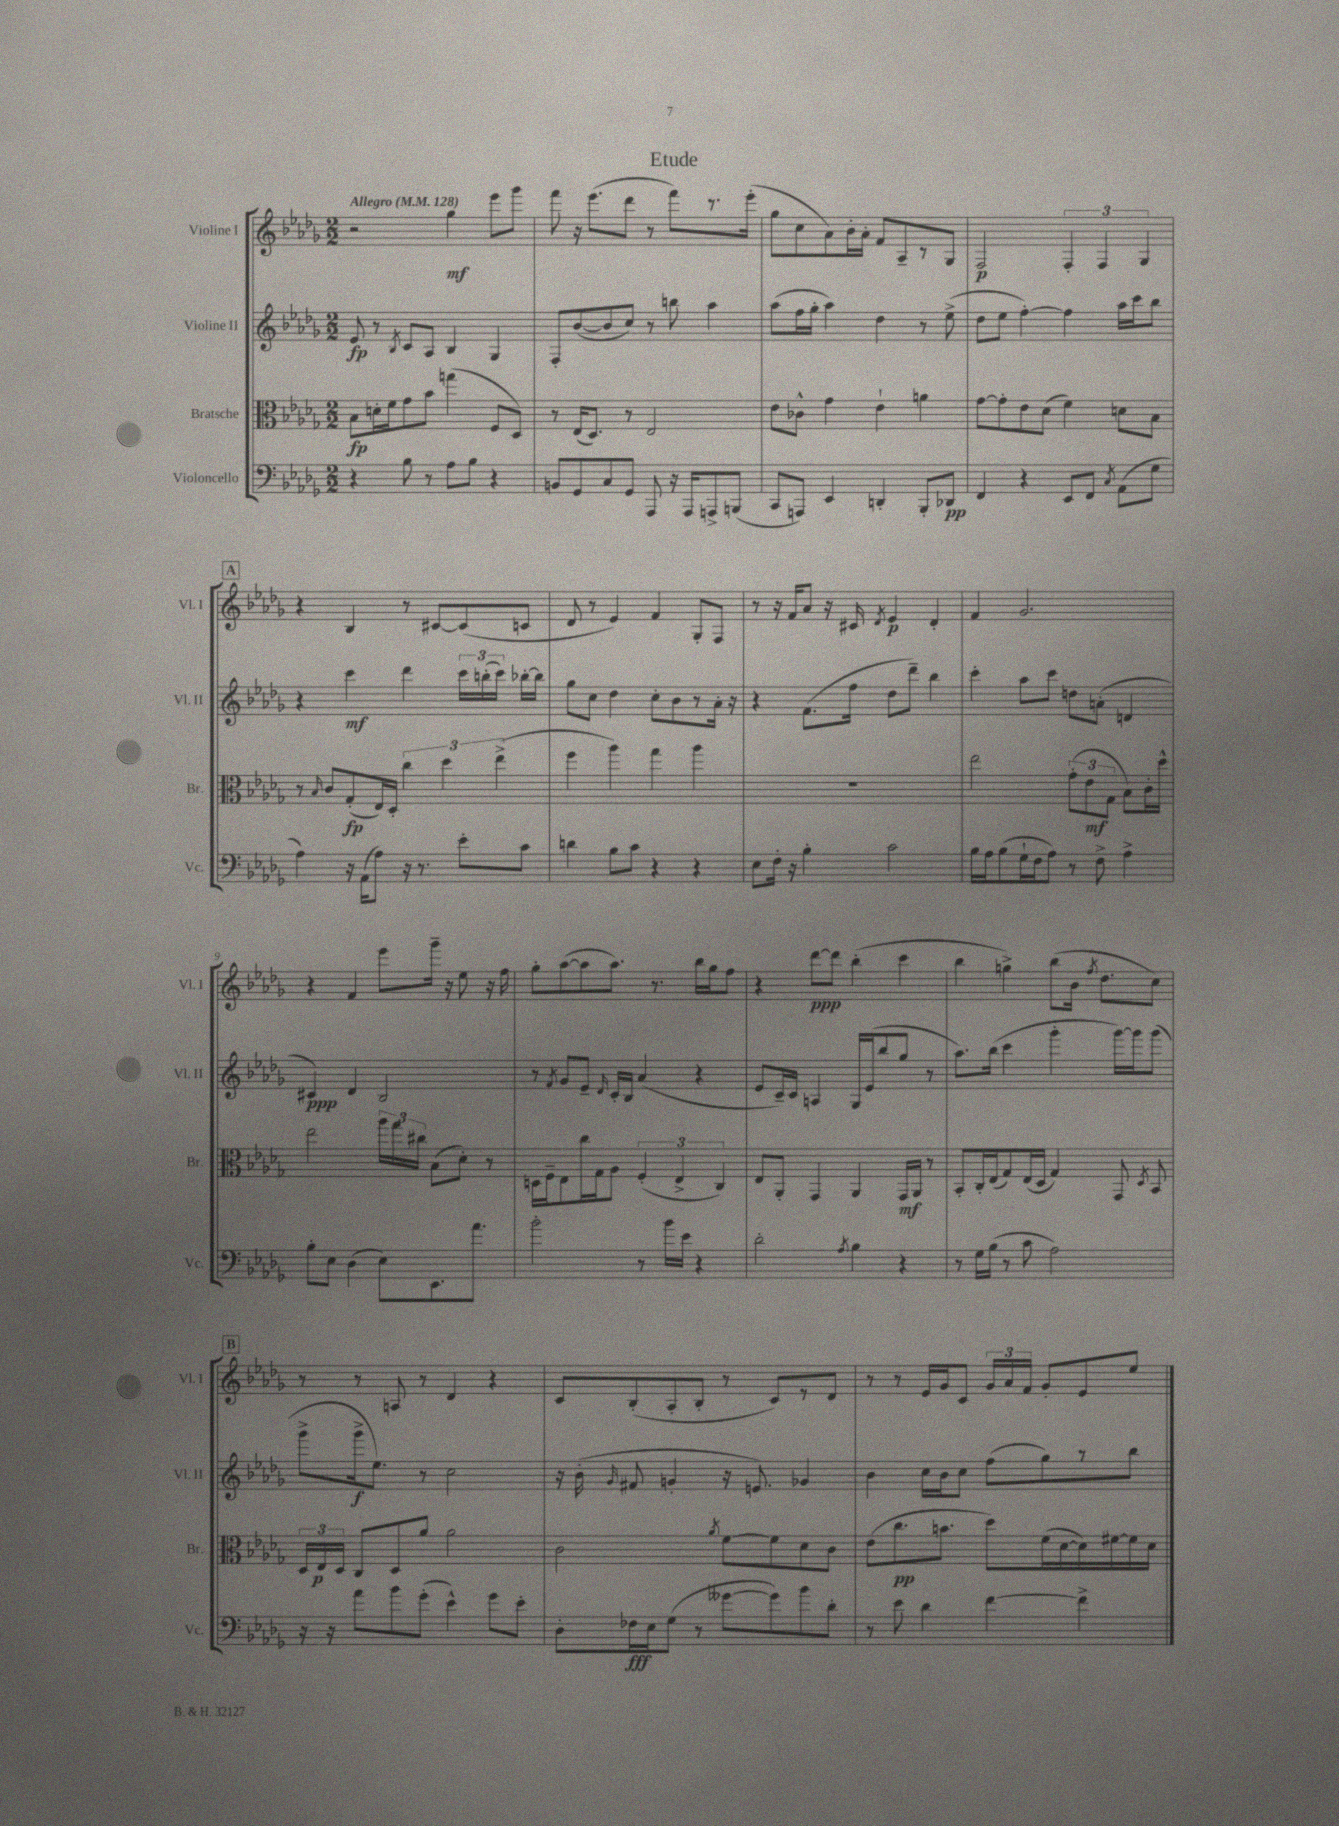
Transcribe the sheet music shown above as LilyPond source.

\header { title = "Etude" }
<<
\new StaffGroup <<
\new Staff = "s0" \with { instrumentName = "Violine I" shortInstrumentName = "Vl. I" } {
    \clef treble \key des \major \numericTimeSignature \time 2/2 \tempo "Allegro" 4 = 128
    \autoBeamOff r2 ges''4\mf ees'''8[ ges'''8] |
    f'''8 r16 ees'''8.[( des'''8] r8 f'''8[) r8. ees'''16]-.( |
    ges''8[ c''8 aes'8) bes'16-. aes'16]-. f'8[ aes8-- r8 ges8] |
    f2\p \tuplet 3/2 { f4-. f4 ges4 } |
    \mark \markup { \box "A" } r4 bes4 r8 cis'8[~ cis'8( c'8] |
    des'8 r8 ees'4) f'4 ges8[-. f8] |
    r8 r16 f'16[ aes'8] r16 cis'16 \acciaccatura { des'8 } ees'4\p des'4-. |
    f'4 ges'2. |
    r4 f'4 ees'''8[ ges'''16]-- r16 ees''8 r16 f''16 |
    ges''8[-. aes''8~( aes''8 aes''8.]) r8. bes''16[ ges''16 f''8] |
    r4 des'''8[~\ppp des'''8] bes''4-.( c'''4 |
    bes''4 g''4->) bes''8[( bes'16] \acciaccatura { f''8 } des''8.[ c''8]) |
    \mark \markup { \box "B" } r8 r8 a8 r8 des'4 r4 |
    c'8[ bes8-.( aes8-. bes8]-. r8 c'8[) r8 des'8] |
    r8 r8 ees'16[ ges'16 c'8] \tuplet 3/2 { ges'16[ aes'16 f'16] } ges'8[-. ees'8 ees''8] \bar "|." |
}
\new Staff = "s1" \with { instrumentName = "Violine II" shortInstrumentName = "Vl. II" } {
    \clef treble \key des \major \numericTimeSignature \time 2/2
    \autoBeamOff ees'8\fp r8 \acciaccatura { bes8 } c'8[ aes8] bes4 ges4 |
    f8[-. bes'8~( bes'8 c''8]) r8 b''8 aes''4 |
    aes''8[( f''16 ges''16]-. aes''4) des''4 r8 ees''8->( |
    des''8[ ees''8] f''4~-.) f''4 aes''16[ c'''16 bes''8] |
    \mark \markup { \box "A" } r4 c'''4\mf des'''4 \tuplet 3/2 { c'''16[ b''16-.( c'''16]) } bes''16[~-. bes''16] |
    ges''8[ c''8] des''4 c''8[-. bes'8 r8 aes'16]-. r16 |
    r4 f'8.[( f''16] des''8[ des'''8]--) bes''4 |
    c'''4-. aes''8[ c'''8] d''8[ a'8]-.( d'4 |
    cis'4\ppp) des'4 bes2 |
    r8 \acciaccatura { f'8 } ges'8[ ees'8]-- \grace { des'16 } c'16[-. bes16] aes'4( r4 |
    ees'8[ c'16--) c'16] a4 ges16[ ees'16( bes''8 ges''8] r8 |
    aes''8.[) bes''16]( c'''4 ges'''4-. ges'''16[~) ges'''16 ges'''8]( |
    \mark \markup { \box "B" } ges'''8[-> ges'''16->\f ees''8.]) r8 c''2 |
    r16 bes'16-.( \grace { ges'16 } fis'8 g'4-. r16 e'8.) ges'4 |
    bes'4 c''16[ bes'16 c''8] f''8[( ges''8) r8 bes''8] \bar "|." |
}
\new Staff = "s2" \with { instrumentName = "Bratsche" shortInstrumentName = "Br." } {
    \clef alto \key des \major \numericTimeSignature \time 2/2
    \autoBeamOff bes8[\fp d'16-. f'16 ges'8 bes'8] g''4( f8[ des8]) |
    r8 ees16[( des8.]) r8 ees2 |
    ees'8[ ces'8]-^ ges'4 ees'4-! a'4 |
    ges'8[~ ges'8-. ees'8 des'8]( f'4) d'8[ bes8] |
    \mark \markup { \box "A" } r8 \grace { bes16 } c'8[ ges8-.\fp( ees16) des16]-. \tuplet 3/2 { c''4 des''4 ees''4->( } |
    f''4 aes''4) ges''4 aes''4 |
    R1 |
    ees''2 \tuplet 3/2 { ges'8[-.( ees'8\mf ges8] } bes8[) c'16-. des''16]-^ |
    ees''2 \tuplet 3/2 { aes''16[ ges''16 cis''16] } bes8[( des'8]-.) r8 |
    d16[ f16-- ees8 c''16 ges16 aes8] \tuplet 3/2 { f4-.( ees4-> c4) } |
    ees8[ aes,8]-. ges,4 aes,4 ges,16[\mf aes,16] r8 |
    bes,8[-. c16-. ees16( ges8) ees16( des16] ges4) ges,8 \acciaccatura { des8 } bes,8 |
    \mark \markup { \box "B" } \tuplet 3/2 { des16[ ees16\p des16] } c8[ des8 aes'8] aes'2 |
    c'2 \acciaccatura { aes'8 } f'8[~ f'8 des'8 c'8] |
    ees'8[( c''8.\pp b'8.] des''8[) f'16( des'16~ des'16) fis'16~ fis'16 des'16] \bar "|." |
}
\new Staff = "s3" \with { instrumentName = "Violoncello" shortInstrumentName = "Vc." } {
    \clef bass \key des \major \numericTimeSignature \time 2/2
    \autoBeamOff r4 bes8 r8 aes8[ bes8] r4 |
    b,8[ ges,8 c8 ges,8] aes,,8 r16 aes,,16[ a,,8-> b,,8]( |
    c,8[ a,,8]) ees,4 d,4-. bes,,8[-. des,8]\pp |
    f,4 r4 ees,8[ f,8] \acciaccatura { c8 } aes,8[( ges8] |
    \mark \markup { \box "A" } aes4) r16 aes,16[( aes8]) r16 r8. ees'8[-. c'8] |
    d'4 bes8[ c'8] r4 r4 |
    ees8[ f16]-. r16 bes4-. c'2 |
    bes16[ aes16 bes8( ges16-! f16 aes8]) r8 f8-> aes4-> |
    bes8[-. ees8] des4( ees8[) ees,8. aes'8.] |
    bes'2-. r8 bes'16[ ees'16] r4 |
    des'2-. \acciaccatura { aes8 } bes4 r4 |
    r8 ges16[ bes16]( r8 c'8 aes2) |
    \mark \markup { \box "B" } r16 r16 aes'8[ bes'8 ges'8]-.( ees'4-^) ges'8[ ees'8]-. |
    des8[-. fes16\fff ees16 ges8]( r8 geses'8[~ geses'8) bes'8 des'8]-. |
    r8 ees'8 des'4 f'4~ f'4-> \bar "|." |
}
>>
>>
